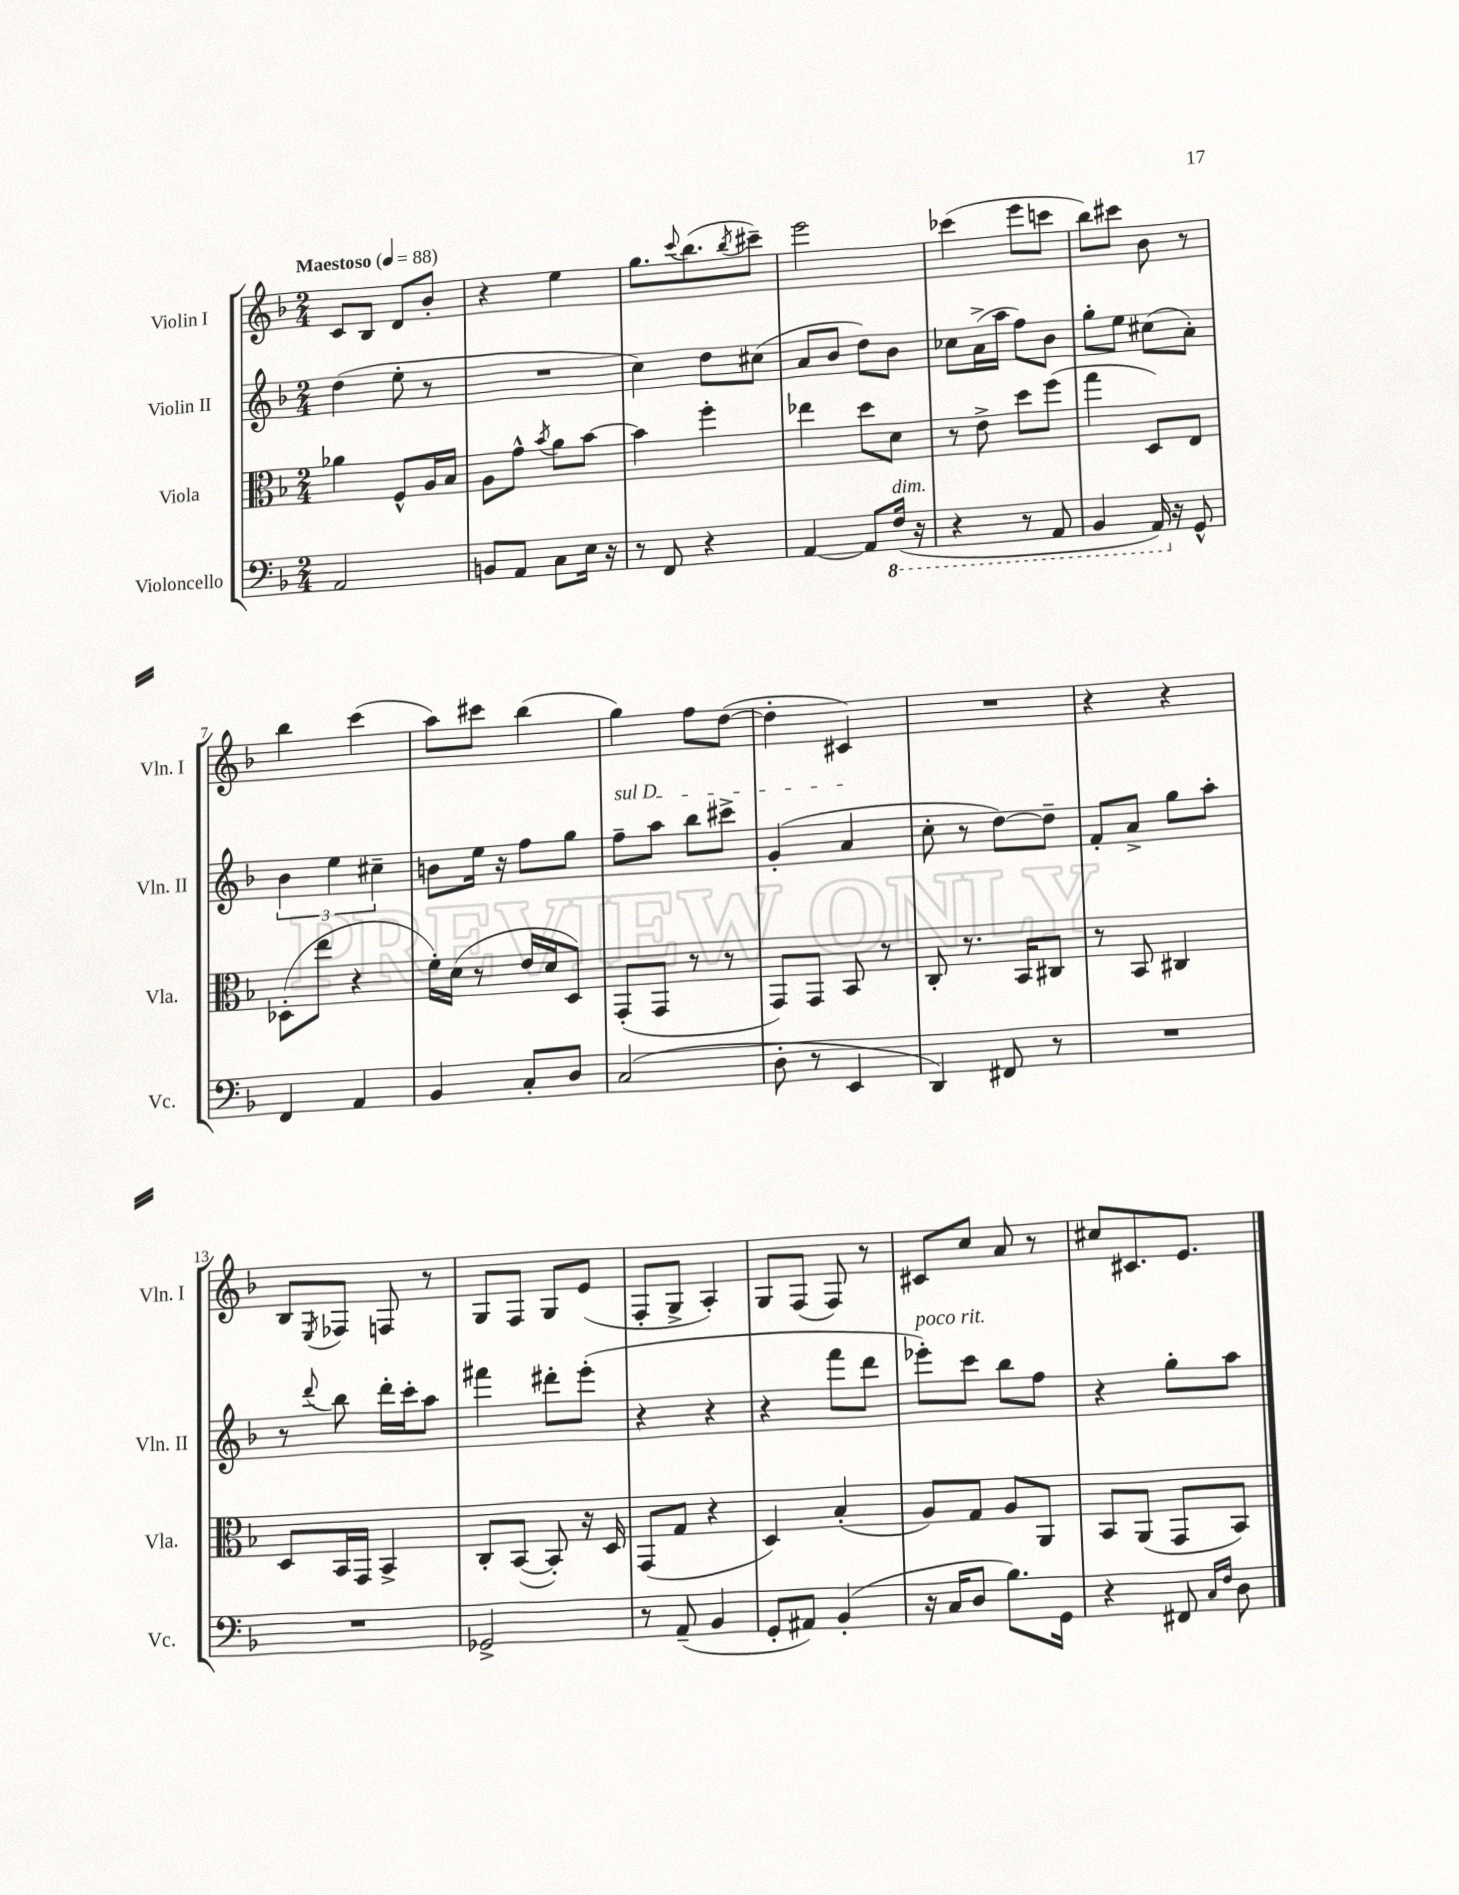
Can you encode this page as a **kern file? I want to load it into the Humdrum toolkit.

**kern	**kern	**kern	**kern
*part4	*part3	*part2	*part1
*staff4	*staff3	*staff2	*staff1
*I"Violoncello	*I"Viola	*I"Violin II	*I"Violin I
*I'Vc.	*I'Vla.	*I'Vln. II	*I'Vln. I
*clefF4	*clefC3	*clefG2	*clefG2
*k[b-]	*k[b-]	*k[b-]	*k[b-]
*M2/4	*M2/4	*M2/4	*M2/4
*MM88	*MM88	*MM88	*MM88
=1	=1	=1	=1
!	!	!	!LO:TX:a:B:t=Maestoso
2AA/	4a-X\	(4dd\	8c/L
.	.	.	8B-/J
.	8F^^/L	8ee'\	8d/L
.	16A/L	8r	8b-'/J
.	16B-/JJ	.	.
=2	=2	=2	=2
8BBn/L	8A\L	2r	4r
8AA/J	8g^^\J	.	.
.	8qb-/	.	.
8C\L	8a\L	.	4ee\
16E\Jk	[8b-\J	.	.
16r	.	.	.
=3	=3	=3	=3
8r	4b-\]	4cc\)	8.gg\L
8FF/	.	.	.
.	.	.	8qqccc/
.	.	.	(8.bb-\
4r	4ff'\	8dd\L	.
.	.	.	8qbb-/
.	.	(8cc#X\J	8ccc#X~\J)
=4	=4	=4	=4
[4AA/	4ee-X\	8a/L	2eee\
.	.	8b-/J	.
8AA/L]	8dd\L	8dd\L)	.
*8ba	*	*	*
!LO:TX:a:i:t=dim.	!	!	!
(16FF/Jk	8d\J	8b-\J	.
16r	.	.	.
=5	=5	=5	=5
4r	8r	8cc-X\L	(4ccc-X\
.	8e^\	(16a^\L	.
.	.	16aa\JJ	.
8r	8dd\L	8ff\L)	8eee\L
8AAA/	(8ff\J	8b-\J	8cccn\J
=6	=6	=6	=6
4BBB-/	4gg\	8gg'\L	8bb-\L)
.	.	8ee\J	8ccc#X\J
16AAA/)	8D/L)	(8cc#X\L	8b-\
*X8ba	*	*	*
16r	.	.	.
8GG^^/	8E/J	8a'\J)	8r
!!LO:LB:g=z
=7	=7	=7	=7
4FF/	(8D-X'\L	6b-\	4bb-\
.	8ee\J	.	.
.	.	6ee\	.
4AA/	4r	.	(4ccc\
.	.	6cc#X~\	.
=8	=8	=8	=8
4BB-/	16f'\LL)	8bn\L	8aa\L)
.	(16d\JJ	.	.
.	8r	16ee\Jk	8ccc#X\J
.	.	16r	.
8C'/L	16e/LL	8ff\L	(4bb-\
.	16d/J	.	.
8D/J	8D/J)	8gg\J	.
=9	=9	=9	=9
!	!	!LO:TX:a:i:t=sul D	!
(2C/	(8GG'/L	8ff~\L	4gg\)
.	8GG/J	8aa\J	.
.	8r	8bb-\L	8ff\L
.	8r	8ccc#X^\J	([8dd\J
=10	=10	=10	=10
8D'\	8GG/L)	(4g'/	4dd'\]
8r	8GG/J	.	.
4EE/	8BB-/	4a/	4c#X/)
.	8r	.	.
=11	=11	=11	=11
4DD/)	8C'/	8cc'\	2r
.	8.r	8r	.
8FF#X/	.	[8dd\L)	.
.	16BB-/KL	.	.
8r	8C#X/J	8dd~\J]	.
=12	=12	=12	=12
2r	8r	8f'/L	4r
.	8BB-/	8a^/J	.
.	4C#X/	8gg\L	4r
.	.	8aa'\J	.
!!LO:LB:g=z
=13	=13	=13	=13
2r	8D/L	8r	8B-/L
.	.	8qqddd/	8qE/
.	16BB-/L	8bb-\	8F-X/J
.	16GG/JJ	.	.
.	4BB-^/	16ddd'\LL	8Fn/
.	.	16ccc'\J	.
.	.	8aa\J	8r
=14	=14	=14	=14
2GG-X^/	8C'/L	4fff#X\	8G/L
.	([8BB-/J	.	8F/J
.	8BB-'/])	8ddd#X'\L	8G/L
.	16r	(8eee'\J	(8e/J
.	16D/	.	.
=15	=15	=15	=15
8r	(8GG/L	4r	8F'/L
(8AA~/	8G/J	.	8G^/J
4BB-/	4r	4r	4A'/)
=16	=16	=16	=16
8GG'/L	4D/)	4r	8G/L
8AA#X/J)	.	.	(8F/J
(4BB-'/	(4B-'/	8fff\L	8F/)
.	.	8ddd\J	8r
=17	=17	=17	=17
!	!	!LO:TX:a:i:t=poco rit.	!
16r	8A/L)	8eee-X'\L)	8c#X/L
16C/KL	.	.	.
8D/J	8G/J	8ccc\J	8cc/J
8.B-\L)	8A/L	8bb-\L	8a/
.	8AA/J	8ff\J	8r
16GG\Jk	.	.	.
=18	=18	=18	=18
4r	8BB-/L	4r	8cc#X/L
.	(8AA/J	.	8.c#X/
8FF#X/	8GG/L	8gg'\L	.
.	.	.	8.e/J
16qqC/LL	.	.	.
16qqF/JJ	.	.	.
8D\	8BB-/J)	8aa\J	.
==	==	==	==
*-	*-	*-	*-
